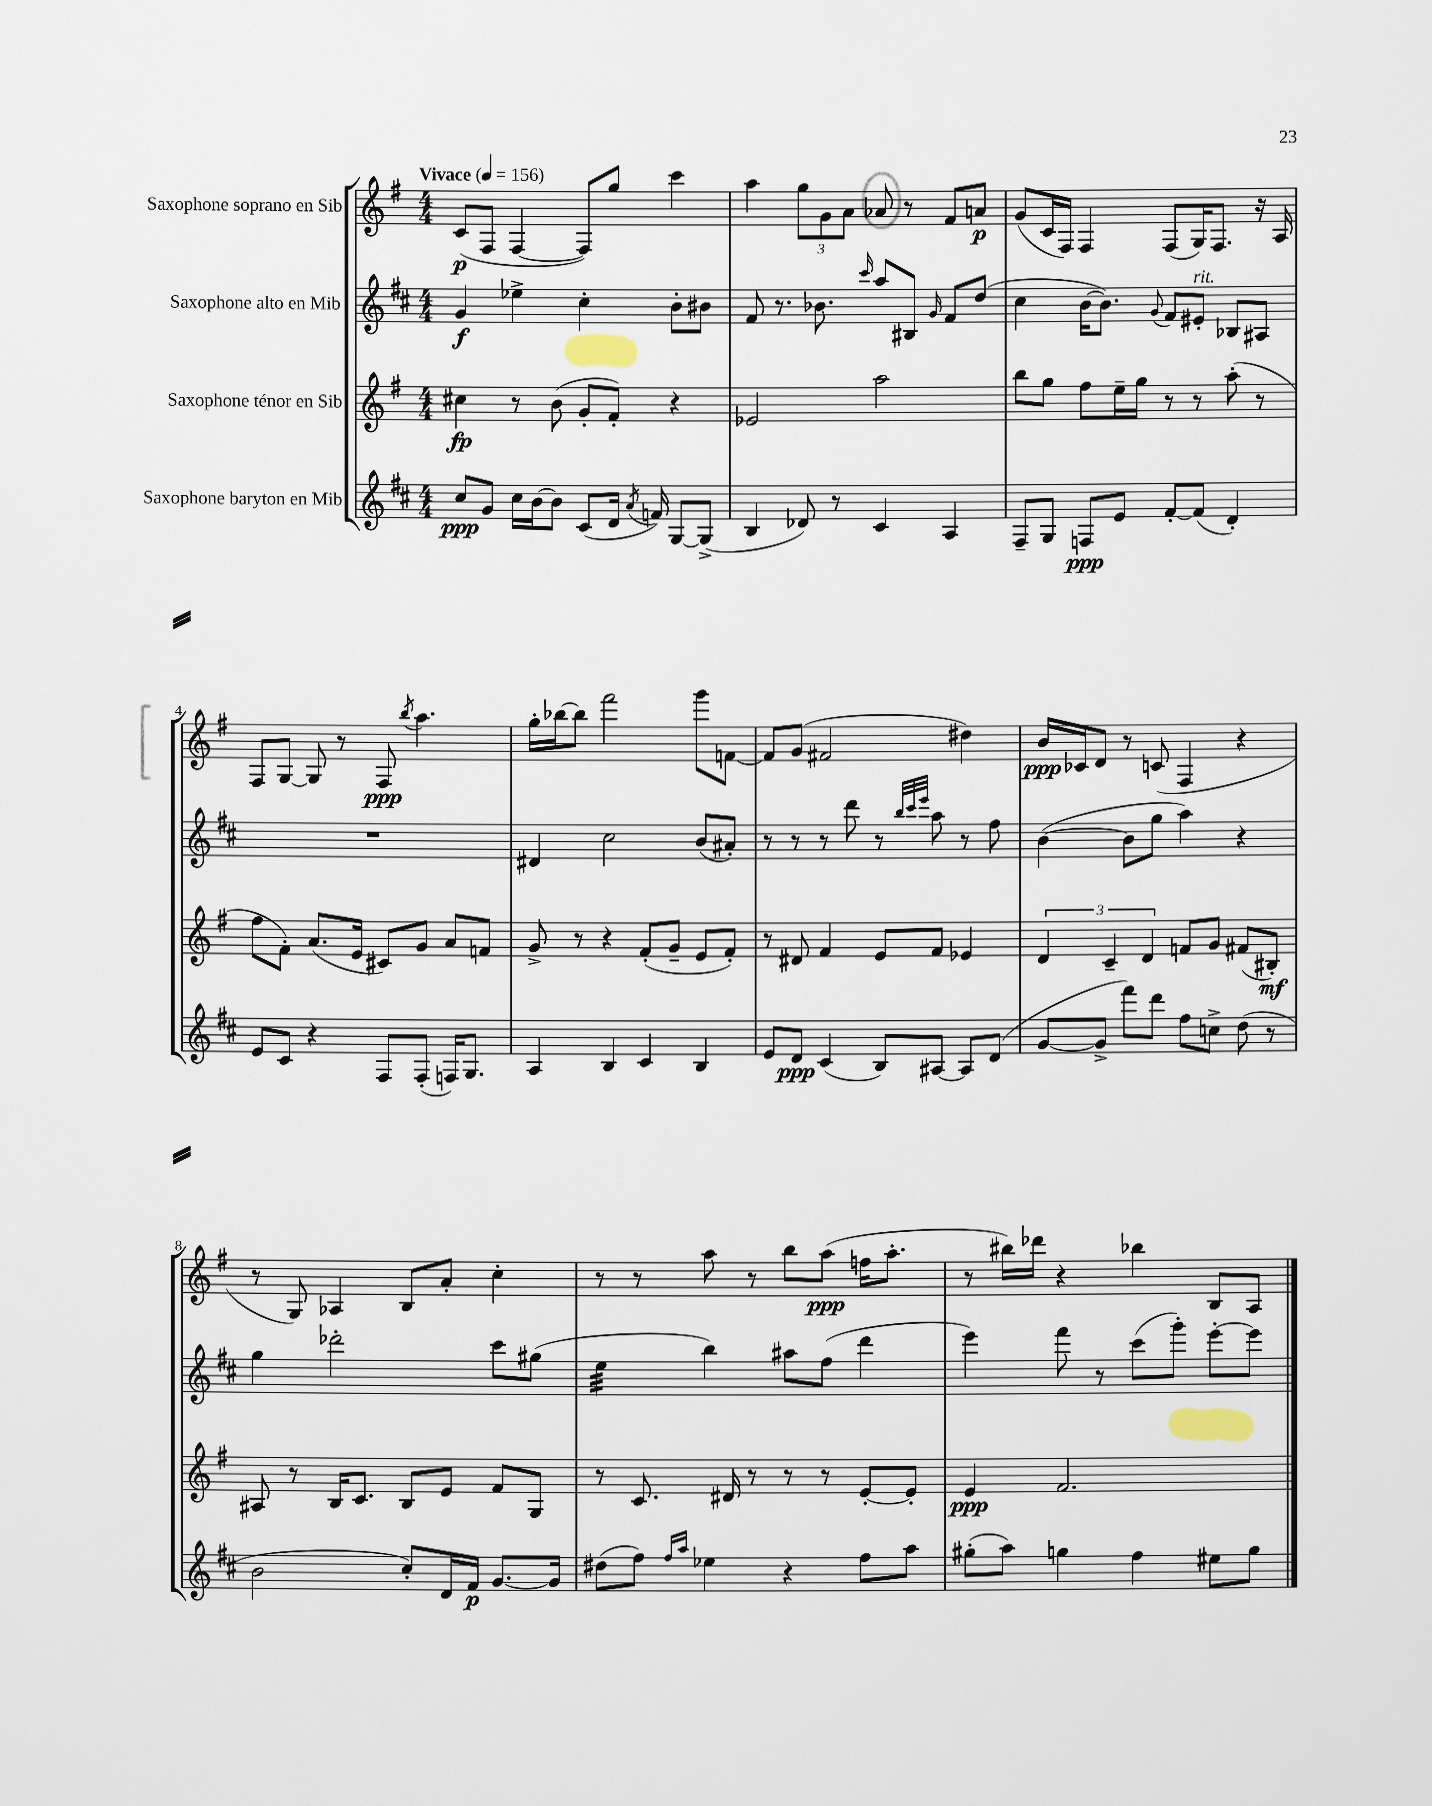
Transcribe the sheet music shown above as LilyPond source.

<<
\new StaffGroup <<
\new Staff = "s0" \with { instrumentName = "Saxophone soprano en Sib" } {
    \clef treble \key g \major \numericTimeSignature \time 4/4 \tempo "Vivace" 4 = 156
    \autoBeamOff c'8[\p( fis8] fis4~ fis8[) g''8] c'''4 |
    a''4 \tuplet 3/2 { g''8[ g'8 a'8] } aes'8 r8 fis'8[ a'8]\p |
    g'8[( c'16 fis16]) fis4 fis8[( g16) fis8.] r16 a16 |
    fis8[ g8]~ g8 r8 fis8\ppp \acciaccatura { b''8 } a''4. |
    g''16[-. bes''16~ bes''8] fis'''2 g'''8[ f'8]~ |
    f'8[ g'8]( fis'2 dis''4) |
    b'16[\ppp ces'16 d'8] r8 c'8( fis4 r4 |
    r8 g8) aes4 b8[ a'8]-. c''4-. |
    r8 r8 a''8 r8 b''8[ a''8]\ppp( f''16[ a''8.]-. |
    r8 bis''16[) des'''16] r4 bes''4 b8[ a8] \bar "|." |
}
\new Staff = "s1" \with { instrumentName = "Saxophone alto en Mib" } {
    \clef treble \key d \major \numericTimeSignature \time 4/4
    \autoBeamOff g'4\f ees''4-> cis''4-. b'8[-. bis'8] |
    fis'8 r8. bes'8. \grace { cis'''16 } a''8[ bis8] \grace { g'16 } fis'8[ d''8]( |
    cis''4 b'16[~ b'8.]) \appoggiatura { g'8 } fis'8[ eis'8]-.^\markup { \italic "rit." } bes8[ ais8] |
    R1 |
    dis'4 cis''2 b'8[( ais'8]-.) |
    r8 r8 r8 d'''8 r8 \grace { b''32[ cis'''32 e'''32] } a''8 r8 fis''8 |
    b'4~( b'8[ g''8] a''4) r4 |
    g''4 des'''2-. cis'''8[ gis''8]( |
    e''4:32 b''4) ais''8[ fis''8]( d'''4 |
    e'''4) fis'''8 r8 cis'''8[( g'''8]-.) e'''8[~-. e'''8] \bar "|." |
}
\new Staff = "s2" \with { instrumentName = "Saxophone ténor en Sib" } {
    \clef treble \key g \major \numericTimeSignature \time 4/4
    \autoBeamOff cis''4\fp r8 b'8( g'8[-. fis'8]-.) r4 |
    ees'2 a''2 |
    b''8[ g''8] fis''8[ e''16-- g''16] r8 r8 a''8-.( r8 |
    fis''8[ fis'8]-.) a'8.[( e'16] cis'8[) g'8] a'8[ f'8] |
    g'8-> r8 r4 fis'8[-.( g'8]-- e'8[ fis'8]-.) |
    r8 dis'8 fis'4 e'8[ fis'8] ees'4 |
    \tuplet 3/2 { d'4 c'4-- d'4 } f'8[ g'8] fis'8[( bis8]-.\mf) |
    ais8 r8 b16[ c'8.] b8[ e'8] fis'8[ g8] |
    r8 c'8. dis'16 r8 r8 r8 e'8[~-. e'8]-. |
    e'4\ppp fis'2. \bar "|." |
}
\new Staff = "s3" \with { instrumentName = "Saxophone baryton en Mib" } {
    \clef treble \key d \major \numericTimeSignature \time 4/4
    \autoBeamOff cis''8[\ppp g'8] cis''16[ b'16~ b'8] cis'8[( d'16] \acciaccatura { a'8 } f'16) g8[~ g8]->( |
    b4 des'8) r8 cis'4 a4 |
    fis8[-- g8] f8[\ppp e'8] fis'8[~-. fis'8]( d'4-.) |
    e'8[ cis'8] r4 fis8[ fis8]-.( f16[) g8.] |
    a4 b4 cis'4 b4 |
    e'8[ d'8]\ppp cis'4( b8[) ais8]~ ais8[ d'8]( |
    g'8[~ g'8]-> fis'''8[) d'''8] fis''8[ c''8]-> d''8( r8 |
    b'2 cis''8[-.) d'16 fis'16]\p g'8.[~ g'16] |
    dis''8[( fis''8]) \grace { fis''16[ a''16] } ees''4 r4 fis''8[ a''8] |
    gis''8[-.( a''8]) g''4 fis''4 eis''8[ g''8] \bar "|." |
}
>>
>>
